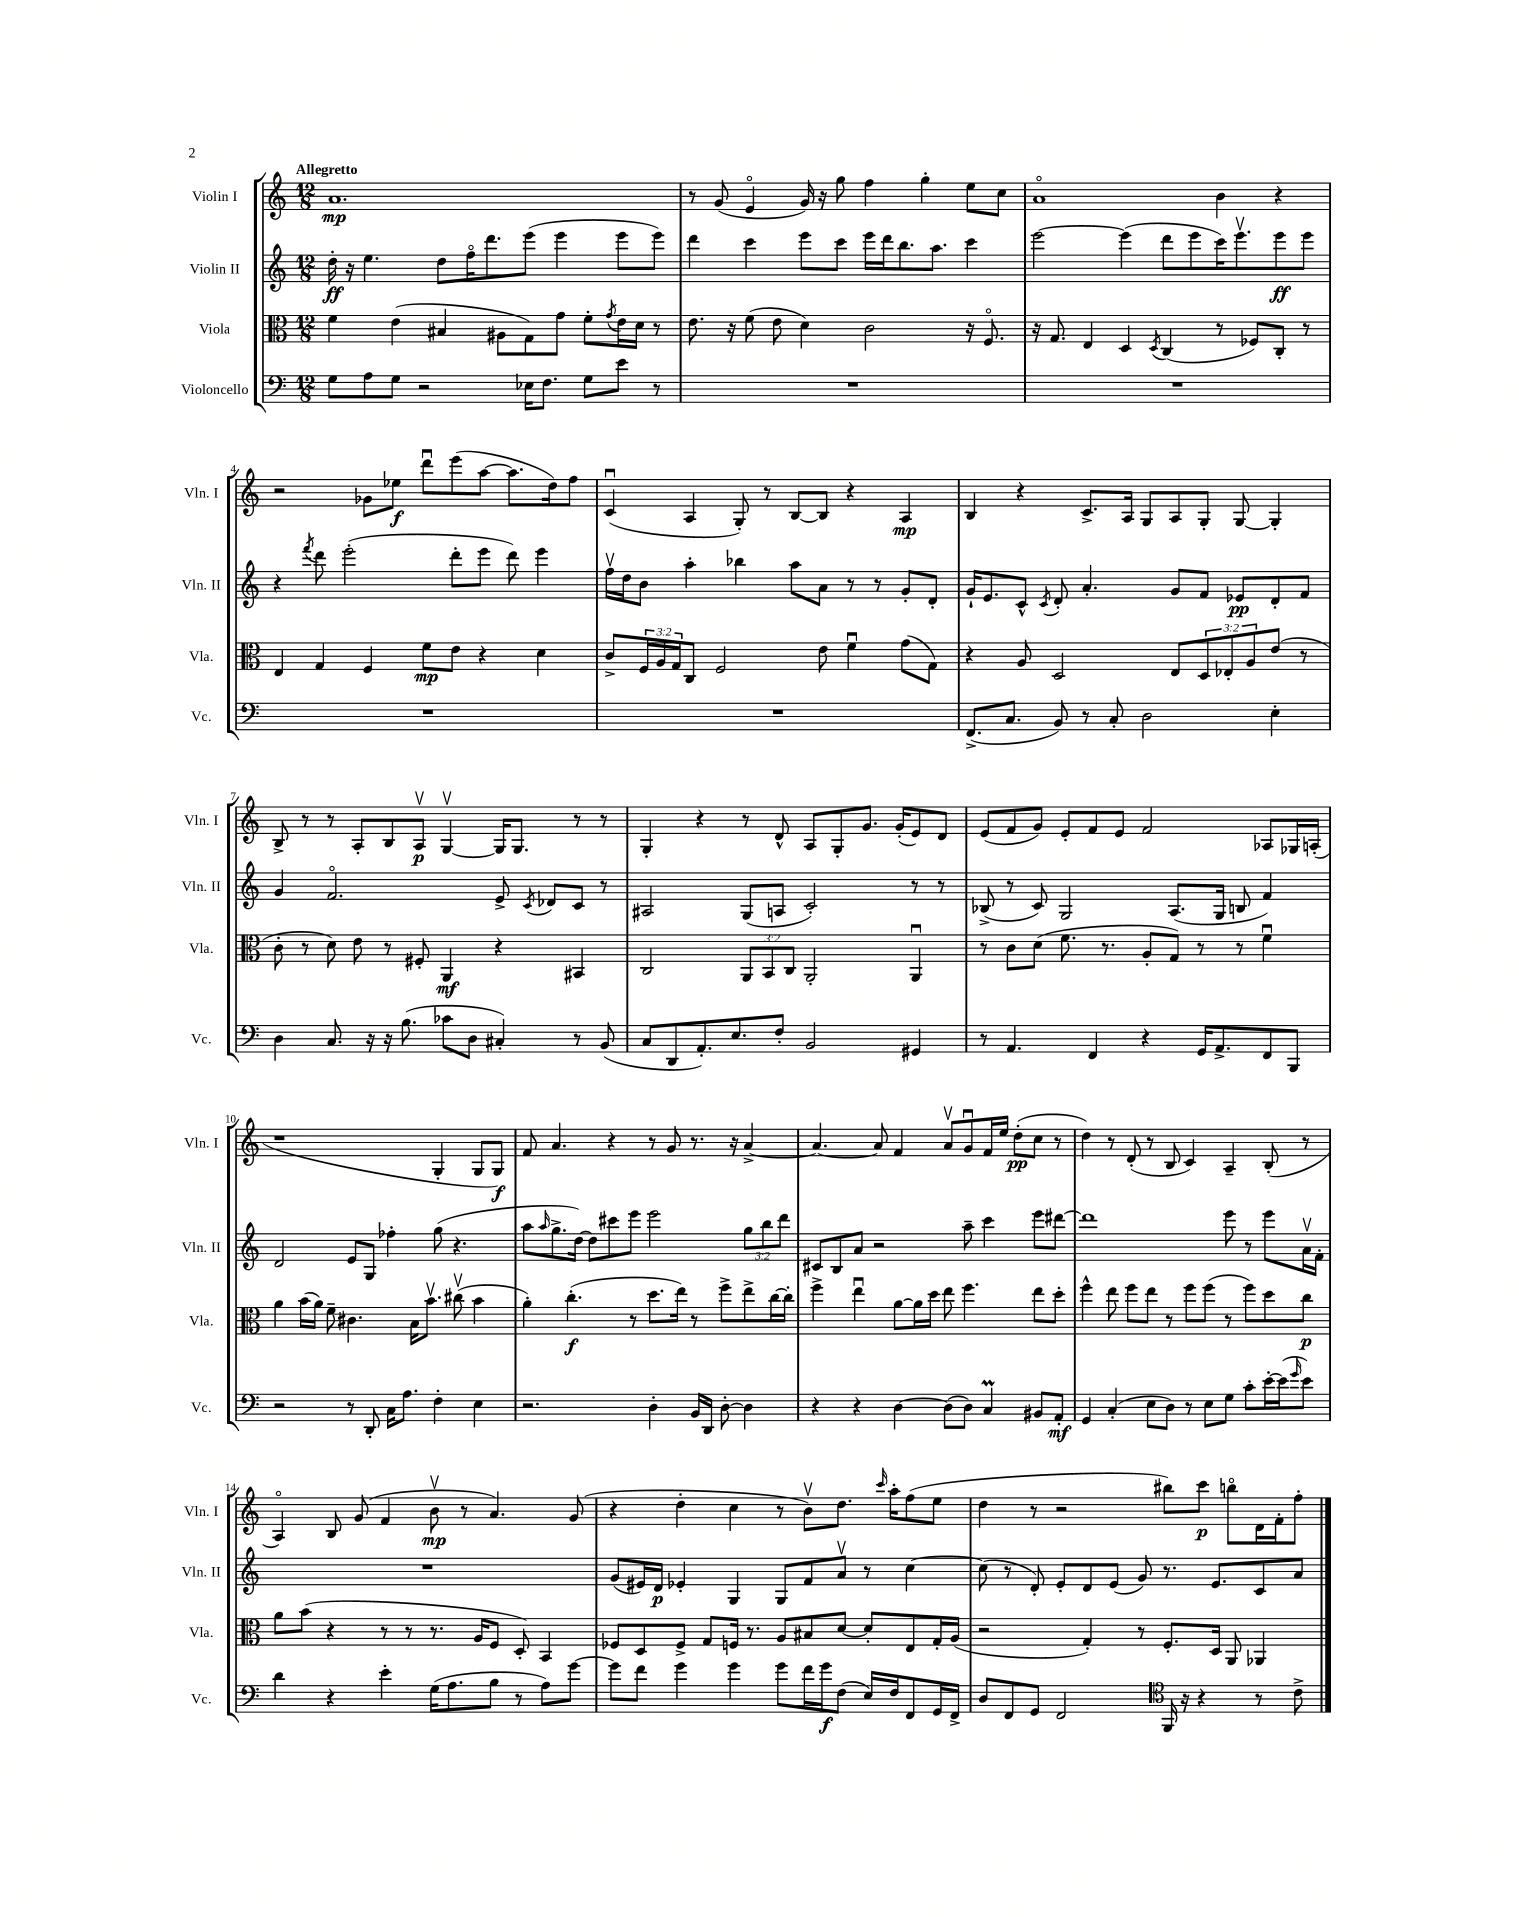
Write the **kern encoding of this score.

**kern	**dynam	**kern	**dynam	**kern	**dynam	**kern	**dynam
*part4	*part4	*part3	*part3	*part2	*part2	*part1	*part1
*staff4	*staff4	*staff3	*staff3	*staff2	*staff2	*staff1	*staff1
*I"Violoncello	*	*I"Viola	*	*I"Violin II	*	*I"Violin I	*
*I'Vc.	*	*I'Vla.	*	*I'Vln. II	*	*I'Vln. I	*
*clefF4	*	*clefC3	*	*clefG2	*	*clefG2	*
*k[]	*	*k[]	*	*k[]	*	*k[]	*
*M12/8	*	*M12/8	*	*M12/8	*	*M12/8	*
=1	=1	=1	=1	=1	=1	=1	=1
!	!	!	!	!	!	!LO:TX:a:B:t=Allegretto	!
8G\L	.	4f\	.	16dd'\	ff	1.a	mp
.	.	.	.	16r	.	.	.
8A\	.	.	.	4.ee\	.	.	.
8G\J	.	(4e\	.	.	.	.	.
2r	.	.	.	.	.	.	.
.	.	4B#X/	.	8dd\L	.	.	.
.	.	.	.	16ff\K	.	.	.
.	.	.	.	8.ddd\	.	.	.
.	.	8A#X\L	.	.	.	.	.
16E-X\KL	.	8G\)	.	(8eee\J	.	.	.
8.F\J	.	.	.	.	.	.	.
.	.	8g\J	.	4eee\	.	.	.
8G\L	.	8f'\L	.	.	.	.	.
.	.	8qg/	.	.	.	.	.
8e\J	.	16e\L	.	8eee\L	.	.	.
.	.	16d\JJ	.	.	.	.	.
8r	.	8r	.	8eee\J)	.	.	.
=2	=2	=2	=2	=2	=2	=2	=2
1.r	.	8.e\	.	4ddd\	.	8r	.
.	.	.	.	.	.	(8g/	.
.	.	16r	.	.	.	.	.
.	.	(8f\	.	4ccc\	.	4e/	.
.	.	8e\	.	.	.	.	.
.	.	4d\)	.	8eee\L	.	16g/)	.
.	.	.	.	.	.	16r	.
.	.	.	.	8ccc\J	.	8gg\	.
.	.	2c\	.	16eee\LL	.	4ff\	.
.	.	.	.	16ddd\J	.	.	.
.	.	.	.	8.bb\	.	.	.
.	.	.	.	.	.	4gg'\	.
.	.	.	.	8.aa\J	.	.	.
.	.	16r	.	4ccc\	.	8ee\L	.
.	.	8.F/	.	.	.	.	.
.	.	.	.	.	.	8cc\J	.
=3	=3	=3	=3	=3	=3	=3	=3
1.r	.	16r	.	[2eee\	.	1a	.
.	.	8.G/	.	.	.	.	.
.	.	4E/	.	.	.	.	.
.	.	4D/	.	(4eee\]	.	.	.
.	.	8qD/	.	.	.	.	.
.	.	(4C/	.	8ddd\L	.	.	.
.	.	.	.	8eee\	.	.	.
.	.	8r	.	16ccc\K)	.	4b\	.
.	.	.	.	8.eeev\	.	.	.
.	.	8F-X/L)	.	.	.	.	.
.	.	8C'/J	.	8eee\	ff	4r	.
.	.	8r	.	8eee\J	.	.	.
!!LO:LB:g=z
=4	=4	=4	=4	=4	=4	=4	=4
1.r	.	4E/	.	4r	.	2r	.
.	.	.	.	8qfff/	.	.	.
.	.	4G/	.	8ddd\	.	.	.
.	.	.	.	(2eee'\	.	.	.
.	.	4F/	.	.	.	8g-X\L	.
.	.	.	.	.	.	8ee-X\J	f
.	.	8f\L	mp	.	.	8dddu\L	.
.	.	8e\J	.	8ddd'\L	.	(8eee\	.
.	.	4r	.	8eee\J	.	[8aa\J	.
.	.	.	.	8ddd\)	.	8.aa\L]	.
.	.	4d\	.	4eee\	.	.	.
.	.	.	.	.	.	16dd\k)	.
.	.	.	.	.	.	8ff\J	.
=5	=5	=5	=5	=5	=5	=5	=5
1.r	.	8c^/L	.	16ffv\LL	.	(4cu/	.
.	.	.	.	16dd\J	.	.	.
.	.	24F/L	.	8b\J	.	.	.
.	.	24A/	.	.	.	.	.
.	.	24G/J	.	.	.	.	.
.	.	8C/J	.	4aa'\	.	4A/	.
.	.	2F/	.	.	.	.	.
.	.	.	.	4bb-X\	.	8G'/)	.
.	.	.	.	.	.	8r	.
.	.	.	.	8aa\L	.	[8B/L	.
.	.	8e\	.	8a\J	.	8B/J]	.
.	.	4fu\	.	8r	.	4r	.
.	.	.	.	8r	.	.	.
.	.	(8g\L	.	8g'/L	.	4A/	mp
.	.	8G\J)	.	8d'/J	.	.	.
=6	=6	=6	=6	=6	=6	=6	=6
(8.FF^/L	.	4r	.	16g`/KL	.	4B/	.
.	.	.	.	8.e/	.	.	.
8.C/J	.	.	.	.	.	.	.
.	.	8A/	.	8c^^/J	.	4r	.
.	.	.	.	8qc/	.	.	.
8BB/)	.	2D/	.	8d'/	.	.	.
8r	.	.	.	4.a'/	.	8.c^/L	.
8C'/	.	.	.	.	.	.	.
.	.	.	.	.	.	16A/Jk	.
2D\	.	.	.	.	.	8G/L	.
.	.	8E/L	.	8g/L	.	8A/	.
.	.	12D/	.	8f/J	.	8G'/J	.
.	.	12E-X'/	.	.	.	.	.
.	.	.	.	8e-X/L	pp	[8G/	.
.	.	12A/	.	.	.	.	.
4E'\	.	(8e/J	.	8d'/	.	4G'/]	.
.	.	8r	.	8f/J	.	.	.
!!LO:LB:g=z
=7	=7	=7	=7	=7	=7	=7	=7
4D\	.	8c'\	.	4g/	.	8B^/	.
.	.	8r	.	.	.	8r	.
8.C/	.	8d\)	.	2.f/	.	8r	.
.	.	8e\	.	.	.	8A'/L	.
16r	.	.	.	.	.	.	.
16r	.	8r	.	.	.	8B/	.
(8.B\	.	.	.	.	.	.	.
.	.	8F#X'/	.	.	.	8Av/J	p
8c-X\L	.	4AA/	mf	.	.	[4Gv/	.
8D\J	.	.	.	.	.	.	.
4C#X'/)	.	4r	.	8e^/	.	16G/KL]	.
.	.	.	.	.	.	8.G/J	.
.	.	.	.	8qc/	.	.	.
.	.	.	.	8d-X/L	.	.	.
8r	.	4BB#X/	.	8c/J	.	8r	.
(8BB/	.	.	.	8r	.	8r	.
=8	=8	=8	=8	=8	=8	=8	=8
8C/L	.	2C/	.	2A#X/	.	4G'/	.
8DD/	.	.	.	.	.	.	.
8.AA'/)	.	.	.	.	.	4r	.
8.E/	.	.	.	.	.	.	.
.	.	12AA/L	.	(8G/L	.	8r	.
.	.	12BB/	.	.	.	.	.
8F'/J	.	.	.	8An/J	.	8d^^/	.
.	.	12C/J	.	.	.	.	.
2BB/	.	2AA'/	.	2c'/)	.	8A/L	.
.	.	.	.	.	.	8G'/	.
.	.	.	.	.	.	8.g/J	.
.	.	.	.	.	.	(16g'/KL	.
4GG#X/	.	4AAu/	.	8r	.	8e/)	.
.	.	.	.	8r	.	8d/J	.
=9	=9	=9	=9	=9	=9	=9	=9
8r	.	8r	.	(8B-X^/	.	(8e/L	.
4.AA/	.	8c\L	.	8r	.	8f/	.
.	.	(8d\J	.	8c/)	.	8g/J)	.
.	.	8.f\	.	2G/	.	8e'/L	.
4FF/	.	.	.	.	.	8f/	.
.	.	8.r	.	.	.	.	.
.	.	.	.	.	.	8e/J	.
4r	.	8A'/L	.	.	.	2f/	.
.	.	8G/J)	.	(8.A/L	.	.	.
16GG/KL	.	8r	.	.	.	.	.
8.AA^/	.	.	.	16G/Jk	.	.	.
.	.	8r	.	8Bn/	.	.	.
8FF/	.	4fu\	.	4f/)	.	8A-X/L	.
8BBB/J	.	.	.	.	.	16G-X/L	.
.	.	.	.	.	.	(16An'/JJ	.
!!LO:LB:g=z
=10	=10	=10	=10	=10	=10	=10	=10
2r	.	4a\	.	2d/	.	1r	.
.	.	(16b\LL	.	.	.	.	.
.	.	16a\JJ)	.	.	.	.	.
.	.	8f~\	.	.	.	.	.
8r	.	4.c#X\	.	8e/L	.	.	.
8DD'/	.	.	.	8G/J	.	.	.
16C\KL	.	.	.	4ff-X'\	.	.	.
8.A\J	.	.	.	.	.	.	.
.	.	16B\KL	.	.	.	.	.
.	.	8.bv\J	.	.	.	.	.
4F'\	.	.	.	(8gg\	.	4G'/	.
.	.	(8cc#Xv\	.	4.r	.	.	.
4E\	.	4b\	.	.	.	8G/L	.
.	.	.	.	.	.	8G/J)	f
=11	=11	=11	=11	=11	=11	=11	=11
2.r	.	4a'\)	.	8aa\L	.	8f/	.
.	.	.	.	16qqaa/	.	.	.
.	.	.	.	8.gg^\	.	4.a/	.
.	.	(4.cc'\	f	.	.	.	.
.	.	.	.	[16dd\Jk)	.	.	.
.	.	.	.	8dd\L]	.	.	.
.	.	.	.	8ccc#X\	.	4r	.
.	.	8r	.	8eee\J	.	.	.
4D'\	.	8.dd\L	.	2eee\	.	8r	.
.	.	.	.	.	.	8g/	.
.	.	16ee\Jk)	.	.	.	.	.
16BB/LL	.	8r	.	.	.	8.r	.
16DD/JJ	.	.	.	.	.	.	.
[8D'\	.	8ff^\L	.	.	.	.	.
.	.	.	.	.	.	16r	.
4D\]	.	8ee^\	.	12gg\L	.	[4a^/	.
.	.	.	.	12bb\	.	.	.
.	.	[16cc\L	.	.	.	.	.
.	.	.	.	12ddd\J	.	.	.
.	.	16cc'\JJ]	.	.	.	.	.
=12	=12	=12	=12	=12	=12	=12	=12
4r	.	4ff^\	.	8c#X/L	.	4.a/_	.
.	.	.	.	8B/	.	.	.
4r	.	4eeu\	.	8a/J	.	.	.
.	.	.	.	2r	.	8a/]	.
[4D\	.	[8a\L	.	.	.	4f/	.
.	.	16a\L]	.	.	.	.	.
.	.	16dd\JJ	.	.	.	.	.
(8D\L]	.	8ee\	.	.	.	8av/L	.
8D\J)	.	4.ff\	.	8aa~\	.	8gu/	.
4CM/	.	.	.	4ccc\	.	16f/L	.
.	.	.	.	.	.	16ee/JJ	.
.	.	.	.	.	.	(8dd'\L	pp
8BB#X/L	.	8ee\L	.	8eee\L	.	8cc\J	.
8AA'/J	mf	8dd'\J	.	[8ddd#X\J	.	8r	.
=13	=13	=13	=13	=13	=13	=13	=13
4GG/	.	4ff^^\	.	1ddd#]	.	4dd\)	.
(4C'/	.	8ee\	.	.	.	8r	.
.	.	8ff\L	.	.	.	(8d'/	.
8E\L	.	8ee\J	.	.	.	8r	.
8D\J)	.	8r	.	.	.	8B/	.
8r	.	8ff\L	.	.	.	4c/)	.
8E\L	.	(8ff\J	.	.	.	.	.
8G\J	.	8r	.	8eee\	.	4A~/	.
8c'\L	.	8ff\L)	.	8r	.	.	.
[16e'\L	.	8dd\	.	8eee\L	.	(8B'/	.
(16e\J]	.	.	.	.	.	.	.
16qqg/	.	.	.	.	.	.	.
8e\J)	.	8cc\J	p	16av\L	.	8r	.
.	.	.	.	16f'\JJ	.	.	.
!!LO:LB:g=z
=14	=14	=14	=14	=14	=14	=14	=14
4d\	.	8a\L	.	1.r	.	4A/)	.
.	.	(8b\J	.	.	.	.	.
4r	.	4r	.	.	.	8B/	.
.	.	.	.	.	.	(8g/	.
4e'\	.	8r	.	.	.	4f/	.
.	.	8r	.	.	.	.	.
(16G\KL	.	8.r	.	.	.	8bv\	mp
8.A\	.	.	.	.	.	.	.
.	.	.	.	.	.	8r	.
.	.	16A/KL	.	.	.	.	.
8B\J	.	8F/J	.	.	.	4.a/)	.
8r	.	8D'/)	.	.	.	.	.
8A\L)	.	4BB/	.	.	.	.	.
[8g\J	.	.	.	.	.	(8g/	.
=15	=15	=15	=15	=15	=15	=15	=15
8g\L]	.	8F-X/L	.	(8g/L	.	4r	.
8f\J	.	8D/	.	16e#X/L)	.	.	.
.	.	.	.	16d/JJ	p	.	.
4g\	.	8F-^/J	.	4e-X'/	.	4dd'\	.
.	.	8G/L	.	.	.	.	.
4g\	.	16Fn/Jk	.	4G/	.	4cc\	.
.	.	8.r	.	.	.	.	.
8g\L	.	8A/L	.	8G/L	.	8r	.
16f\L	.	8B#X/	.	8f/	.	8bv\L)	.
16g\J	f	.	.	.	.	.	.
(8F\J	.	[8d/J	.	8av/J	.	8.dd\J	.
16E/LL)	.	8d'/L]	.	8r	.	.	.
.	.	.	.	.	.	16qqccc/	.
16F/J	.	.	.	.	.	16aa'\KL	.
8FF/	.	8E/	.	[4cc\	.	(8ff\	.
16GG/L	.	16G'/L	.	.	.	8ee\J	.
16FF^/JJ	.	(16A/JJ	.	.	.	.	.
=16	=16	=16	=16	=16	=16	=16	=16
8D/L	.	2r	.	(8cc\]	.	4dd\	.
8FF/	.	.	.	8r	.	.	.
8GG/J	.	.	.	8d'/)	.	8r	.
2FF/	.	.	.	8e'/L	.	2r	.
.	.	4G'/)	.	8d/	.	.	.
.	.	.	.	(8e/J	.	.	.
.	.	8r	.	8g/)	.	.	.
*clefC4	*	*	*	*	*	*	*
16FF/	.	8.F'/L	.	8.r	.	8bb#X\L)	.
16r	.	.	.	.	.	.	.
4r	.	.	.	.	.	8ccc\J	p
.	.	16D/Jk	.	8.e/L	.	.	.
.	.	8AA/	.	.	.	8bbn\L	.
8r	.	4AA-X/	.	8c/	.	16d\L	.
.	.	.	.	.	.	16f'\J	.
8c^\	.	.	.	8a/J	.	8ff'\J	.
==	==	==	==	==	==	==	==
*-	*-	*-	*-	*-	*-	*-	*-
